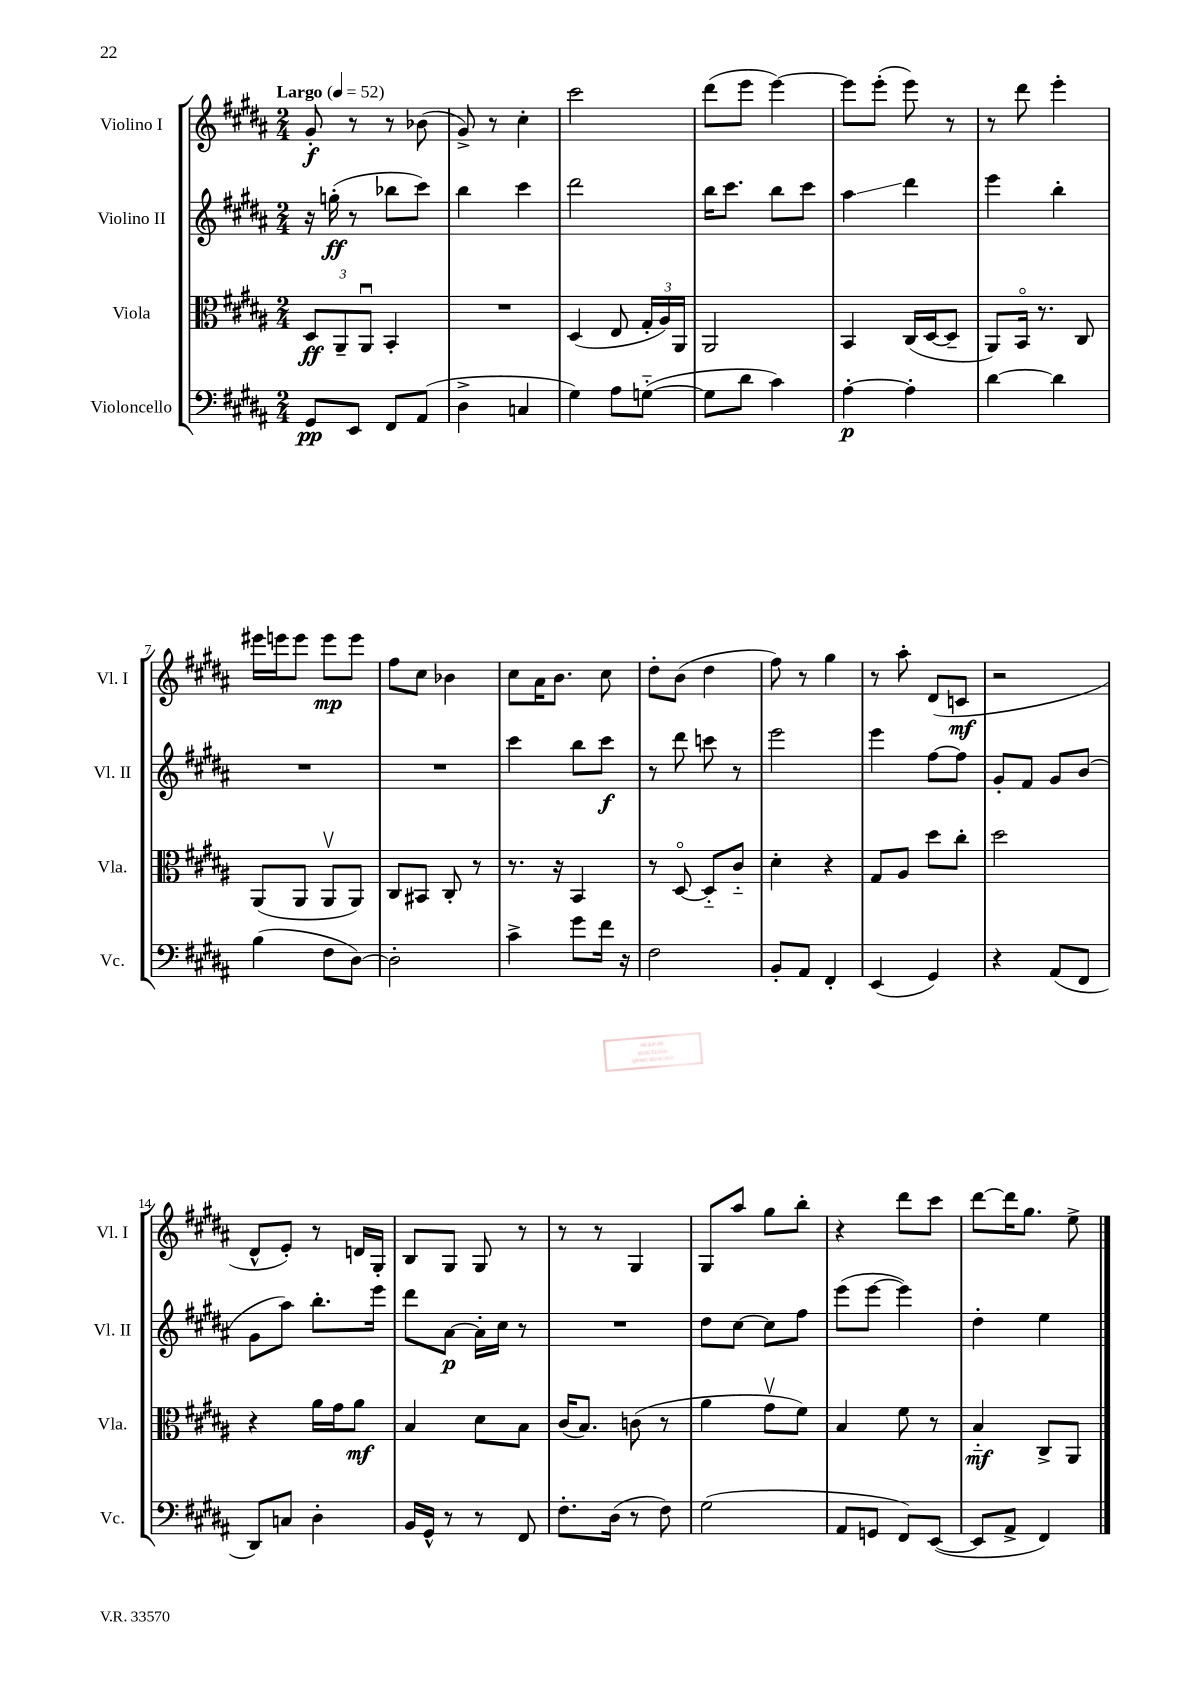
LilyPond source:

<<
\new StaffGroup <<
\new Staff = "s0" \with { instrumentName = "Violino I" shortInstrumentName = "Vl. I" } {
    \clef treble \key b \major \numericTimeSignature \time 2/4 \tempo "Largo" 4 = 52
    \autoBeamOff gis'8-.\f r8 r8 bes'8( |
    gis'8->) r8 cis''4-. |
    cis'''2 |
    dis'''8[( e'''8] e'''4~) |
    e'''8[ e'''8]-.( e'''8) r8 |
    r8 dis'''8 e'''4-. |
    eis'''16[ e'''16 e'''8] e'''8[\mp e'''8] |
    fis''8[ cis''8] bes'4 |
    cis''8[ ais'16 b'8.] cis''8 |
    dis''8[-. b'8]( dis''4 |
    fis''8) r8 gis''4 |
    r8 ais''8-. dis'8[( c'8]\mf |
    r2 |
    dis'8[-^ e'8]-.) r8 d'16[ gis16]-. |
    b8[ gis8] gis8 r8 |
    r8 r8 gis4 |
    gis8[ ais''8] gis''8[ b''8]-. |
    r4 dis'''8[ cis'''8] |
    dis'''8[~ dis'''16 gis''8.] e''8-> \bar "|." |
}
\new Staff = "s1" \with { instrumentName = "Violino II" shortInstrumentName = "Vl. II" } {
    \clef treble \key b \major \numericTimeSignature \time 2/4
    \autoBeamOff r16 g''16-.\ff( r8 bes''8[ cis'''8]) |
    b''4 cis'''4 |
    dis'''2 |
    b''16[ cis'''8.] b''8[ cis'''8] |
    ais''4\glissando dis'''4 |
    e'''4 b''4-. |
    R2 |
    R2 |
    cis'''4 b''8[ cis'''8]\f |
    r8 dis'''8 c'''8 r8 |
    e'''2 |
    e'''4 fis''8[~ fis''8] |
    gis'8[-. fis'8] gis'8[ b'8]( |
    gis'8[ ais''8]) b''8.[-. e'''16] |
    dis'''8[ ais'8]~\p ais'16[-. cis''16] r8 |
    R2 |
    dis''8[ cis''8]~ cis''8[ fis''8] |
    e'''8[( e'''8]~ e'''4) |
    dis''4-. e''4 \bar "|." |
}
\new Staff = "s2" \with { instrumentName = "Viola" shortInstrumentName = "Vla." } {
    \clef alto \key b \major \numericTimeSignature \time 2/4
    \autoBeamOff \tuplet 3/2 { dis8[\ff ais,8-- ais,8]\downbow } b,4-. |
    R2 |
    dis4( e8 \tuplet 3/2 { gis16[-. ais16) ais,16] } |
    ais,2 |
    b,4 cis16[( dis16~ dis8]-- |
    ais,8[) b,16]\flageolet r8. cis8 |
    ais,8[( ais,8] ais,8[\upbow ais,8]) |
    cis8[ bis,8] cis8-. r8 |
    r8. r16 b,4 |
    r8 dis8~\flageolet dis8[-_ cis'8]-_ |
    dis'4-. r4 |
    gis8[ ais8] dis''8[ cis''8]-. |
    dis''2 |
    r4 ais'16[ gis'16 ais'8]\mf |
    b4 dis'8[ b8] |
    cis'16[( b8.]) c'8( r8 |
    ais'4 gis'8[\upbow fis'8]) |
    b4 fis'8 r8 |
    b4-_\mf cis8[-> ais,8] \bar "|." |
}
\new Staff = "s3" \with { instrumentName = "Violoncello" shortInstrumentName = "Vc." } {
    \clef bass \key b \major \numericTimeSignature \time 2/4
    \autoBeamOff gis,8[\pp e,8] fis,8[ ais,8]( |
    dis4-> c4 |
    gis4) ais8[ g8]~-_( |
    g8[ dis'8] cis'4) |
    ais4~-.\p ais4-. |
    dis'4~ dis'4 |
    b4( fis8[ dis8]~) |
    dis2-. |
    cis'4-> gis'8[ fis'16] r16 |
    fis2 |
    b,8[-. ais,8] fis,4-. |
    e,4( gis,4) |
    r4 ais,8[( fis,8] |
    dis,8[) c8] dis4-. |
    b,16[ gis,16]-^ r8 r8 fis,8 |
    fis8.[-. dis16]( r8 fis8) |
    gis2( |
    ais,8[ g,8] fis,8[) e,8]~( |
    e,8[ ais,8]-> fis,4) \bar "|." |
}
>>
>>
